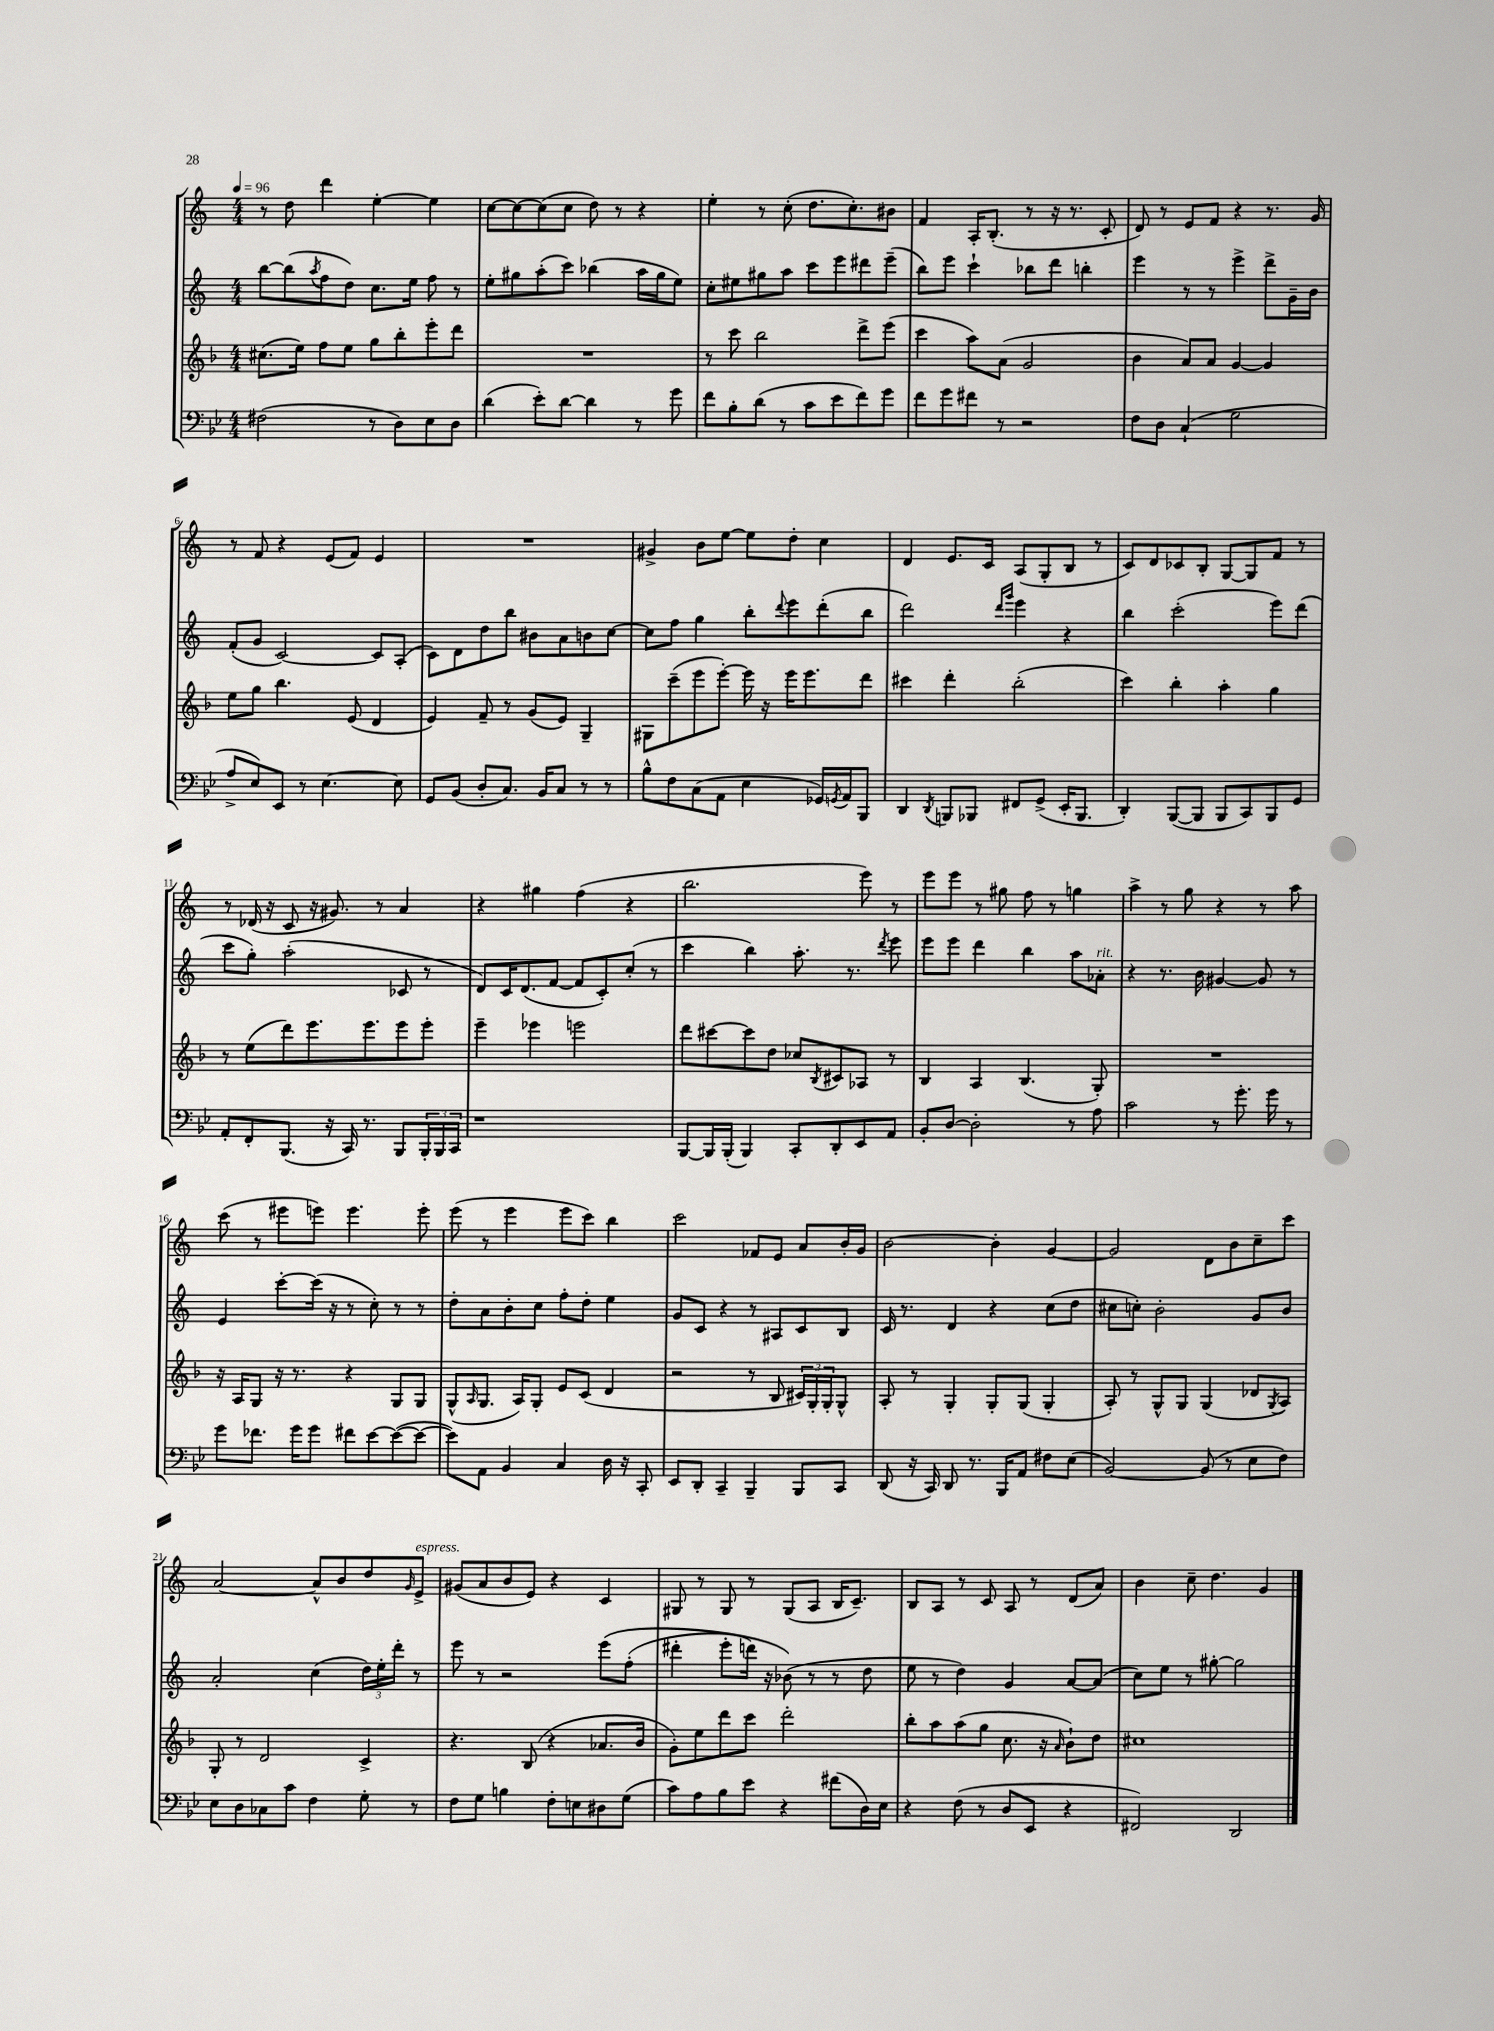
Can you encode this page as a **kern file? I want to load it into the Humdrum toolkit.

**kern	**kern	**kern	**kern
*staff4	*staff3	*staff2	*staff1
*clefF4	*clefG2	*clefG2	*clefG2
*k[b-e-]	*k[b-]	*k[]	*k[]
*M4/4	*M4/4	*M4/4	*M4/4
*MM96	*MM96	*MM96	*MM96
(2F#\	(8.cc#\L	[8bb\L	8r
.	.	(8bb\]	8dd\
.	16ee\Jk)	.	.
.	.	8qaa/	.
.	8ff\L	8ff\	4ddd\
.	8ee\J	8dd\J)	.
8r	8gg\L	8.cc\L	[4ee'\
8D\L)	8bb-'\	.	.
.	.	16ee\Jk	.
8E-\	8eee'\	8ff\	4ee\]
8D\J	8ddd\J	8r	.
=	=	=	=
(4d\	1r	8ee'\L	[8cc\L
.	.	8gg#\	8cc\_
8e-'\L)	.	(8aa'\	(8cc\]
[8d\J	.	8ccc\J)	8cc\J
4d\]	.	(4bb-\	8dd\)
.	.	.	8r
8r	.	16aa\LL	4r
.	.	16gg#\J	.
8g\	.	8ee\J)	.
=	=	=	=
8f\L	8r	8cc'\L	4ee'\
8B-'\	8ccc\	8ee#\	.
(8d\J	2bb-\	8gg#\	8r
8r	.	8aa\J	(8cc'\
8c\L	.	8ccc\L	8.dd\L
8e-\	.	8eee\	.
.	.	.	8.cc'\)
8f\)	8ddd^\L	8ddd#\	.
8g\J	(8eee\J	(8eee~\J	8b#\J
=	=	=	=
8f\L	4ccc\	8bb\L)	4f/
8g\	.	8eee\J	.
8f#\J	8aa\L)	4ccc`\	16A'/LK
.	.	.	(8.B'/J
8r	(8a\J	.	.
2r	2g/	8bb-\L	8r
.	.	8ddd\J	16r
.	.	.	8.r
.	.	4bb'\	.
.	.	.	8c'/
=	=	=	=
8F\L	4b-\	4eee\	8d/)
8D\J	.	.	8r
(4C`/	8a/L)	8r	8e/L
.	8a/J	8r	8f/J
2G\	[4g/	4eee^\	4r
.	4g/]	8ddd^\L	8.r
.	.	16g~\L	.
.	.	16b\JJ	16g/
=	=	=	=
8A^/L	8ee\L	(8f'/L	8r
8E-/)	8gg\J	8g/J	8f/
8EE-/J	4.bb-\	[2c/)	4r
8r	.	.	.
[4.E-\	.	.	(8e/L
.	(8e/	.	8f/J)
.	4d/	8c/]L	4e/
8E-\]	.	(8A'/J	.
=	=	=	=
8GG/L	4e/)	8c\L)	1r
(8BB-/J	.	8d\	.
8D'/L	8f~/	8dd\	.
8.C/J)	8r	8bb\J	.
.	(8g/L	8b#\L	.
16BB-/LK	.	.	.
8C/J	8e/J)	8a\	.
8r	4G~/	8b\	.
8r	.	[8cc\J	.
=	=	=	=
8B-^^\L	8G#\L	8cc\]L	4g#^/
8F\	(8ccc~\	8ff\J	.
(8C\	8eee\	4gg\	8b\L
8AA\J	[8eee'\J)	.	[8ee\J
4E-\	16eee\]	8bb'\L	8ee\]L
.	16r	.	.
.	.	8qqddd/	.
.	16eee\LK	8eee\	8dd'\J
.	8.eee\	.	.
16GG-/LL)	.	(8ddd'\	4cc\
8qGG/	.	.	.
16AA/J	.	.	.
8BBB-/J	8ddd\J	8bb\J	.
=	=	=	=
4DD/	4ccc#\	2ddd\)	4d/
8qDD/	.	.	.
8BBB/L	4ddd'\	.	8.e/L
8BBB-/J	.	.	.
.	.	.	16c/Jk
.	.	16qqddd/LL	.
.	.	16qqggg/JJ	.
8FF#/L	(2bb-'\	4eee\	(8A/L
(8GG^/J	.	.	8G'/
16EE-'/LK	.	4r	8B/J
8.BBB-/J	.	.	.
.	.	.	8r
=	=	=	=
4DD'/)	4ccc\)	4bb\	8c/L)
.	.	.	8d/
([8BBB-/L	4bb-'\	(2ccc'\	8c-/
8BBB-/]J	.	.	8B'/J
8BBB-/L	4aa'\	.	[8G/L
8CC/)	.	.	8G/]
8BBB-/	4gg\	8eee\L)	8f/J
8GG/J	.	(8ddd\J	8r
=	=	=	=
8AA'/L	8r	8ccc\L	8r
8FF'/	(8ee\L	8gg'\J)	(16d-/
.	.	.	16r
(8.BBB-/J	8ddd\)	(2aa'\	8c/
.	8.eee\	.	16r
16r	.	.	8.g#/)
16CC/)	.	.	.
8.r	8.eee\	.	.
.	.	.	8r
8BBB-/L	8eee\	8c-/	4a/
24BBB-'/L	8eee'\J	8r	.
24BBB-/	.	.	.
24CC/JJ	.	.	.
=	=	=	=
1r	4eee~\	8d/L)	4r
.	.	16c/K	.
.	.	(8.d/	.
.	4eee-\	.	4gg#\
.	.	[8f/J	.
.	2eee\	8f/]L	(4ff\
.	.	8c'/)	.
.	.	(8cc'/J	4r
.	.	8r	.
=	=	=	=
[8BBB-/L	8ddd\L	4ccc\	2.bb\
16BBB-/]L	[8ccc#\	.	.
(16BBB-'/JJ	.	.	.
4BBB-/)	8ccc#\]	4bb\)	.
.	8dd\J	.	.
8CC'/L	8cc-/L	8.aa'\	.
.	8qB-/	.	.
8DD'/	8c#/	.	.
.	.	8.r	.
8EE-/	8A-/J	.	8eee\)
.	.	8qddd/	.
8AA/J	8r	8eee\	8r
=	=	=	=
8BB-'/L	4B-/	8eee\L	8eee\L
[8D/J	.	8eee\J	8eee\J
2D'\]	4A/	4ddd\	8r
.	.	.	8gg#\
.	(4.B-/	4bb\	8ff\
.	.	.	8r
8r	.	8aa\L	4gg\
8A\	8G'/)	8a-'\J	.
=	=	=	=
2c\	1r	4r	4aa^\
.	.	8.r	8r
.	.	.	8gg\
.	.	16b\	.
8r	.	[4g#/	4r
8.g'\	.	.	.
.	.	8g#/]	8r
16g\	.	.	.
8r	.	8r	8aa\
=	=	=	=
8g\L	16r	4e/	(8ccc\
.	16A/LK	.	.
8.f-\J	8G/J	.	8r
.	16r	[8ccc'\L	8eee#\L
16g\LK	8.r	.	.
8g\J	.	(16ccc\]Jk	8eee\J)
.	.	16r	.
8f#\L	4r	8r	4.eee\
[8e-\	.	8cc'\)	.
(8e-\_	8G/L	8r	.
8e-\_J	8G/J	8r	8eee'\
=	=	=	=
8e-\]L)	(8G^^/L	8dd'\L	(8eee\
.	16qqA/	.	.
8AA\J	8.G/J	8a\	8r
4BB-/	.	8b'\	4eee\
.	16A/LK)	.	.
.	8G'/J	8cc\J	.
4C/	8e/L	8ff'\L	8eee\L
.	(8c/J	8dd'\J	8ccc\J)
16D\	4d/	4ee\	4bb\
16r	.	.	.
8CC'/	.	.	.
=	=	=	=
8EE-/L	2r	8g/L	2ccc\
8DD'/J	.	8c/J	.
4CC~/	.	4r	.
4BBB-~/	8r	8r	8f-/L
.	8B-/	8A#/L	8e/J
8BBB-/L	24c#/LL)	8c/	8a/L
.	24G'/	.	.
.	24G'/J	.	.
8CC/J	8G^^/J	8B/J	16b'/L
.	.	.	16g/JJ
=	=	=	=
(8DD/	8A'/	16c/	[2b\
.	.	8.r	.
16r	8r	.	.
16CC/)	.	.	.
8DD/	4G'/	4d/	.
8.r	.	.	.
.	8G'/L	4r	4b'\]
16BBB-/LK	.	.	.
8AA/J	(8G/J	.	.
8F#\L	4G'/	(8cc\L	[4g/
(8E-\J	.	8dd\J	.
=	=	=	=
[2BB-/)	8A'/)	8cc#\L	2g/]
.	8r	8cc'\J)	.
.	8G^^/L	2b'\	.
.	8G/J	.	.
(8BB-/]	(4G/	.	8d\L
8r	.	.	8b\
8E-\L	8d-/L	8g/L	8cc~\
.	8qG/	.	.
8F\J)	8A/J)	8b/J	8ccc\J
=	=	=	=
8E-\L	8G'/	2a'/	[2a/
8D\	8r	.	.
8C-\	2d/	.	.
8c\J	.	.	.
4F\	.	(4cc\	8a^^/]L
.	.	.	8b/
8G'\	4c^/	24dd\LL)	8dd/
.	.	24ee'\	.
.	.	24ddd'\JJ	.
.	.	.	16qqg/
8r	.	8r	8e^/J
=	=	=	=
8F\L	4.r	8eee\	(8g#/L
8G\J	.	8r	8a/
4B\	.	2r	8b/
.	(8B-/	.	8e/J)
8F'\L	4r	.	4r
8E\	.	.	.
8D#\	8.a-/L	&(8eee\L	4c/
(8G\J	.	(8ff'\J	.
.	16b-/Jk	.	.
=	=	=	=
8c\L)	8g'\L)	4ddd#'\	8G#/
8A\	8ee\	.	8r
8B-\	8ddd\	8eee'\L	8G#/
8e-\J	8ccc\J	16ddd\Jk)	8r
.	.	16r	.
4r	2ddd'\	(8b-\&)	(8G#/L
.	.	8r	8A/J
(8f#\L	.	8r	16B/LK
.	.	.	8.c~/J)
16D\L)	.	8dd\	.
16E-\JJ	.	.	.
=	=	=	=
4r	8bb-'\L	8ee\	8B/L
.	8aa\	8r	8A/J
(8F\	(8aa\	4dd\)	8r
8r	8gg\J	.	8c/
8D/L	8.cc\	4g/	8A/
8EE-/J	.	.	8r
.	16r	.	.
.	16qqa/	.	.
4r	8b-`\L)	[8a/L	(8d/L
.	8dd\J	(8a/]J	8a/J)
=	=	=	=
2FF#/)	1cc#	8cc\L)	4b\
.	.	8ee\J	.
.	.	8r	8cc~\
.	.	[8gg#'\	4.dd\
2DD/	.	2gg#\]	.
.	.	.	4g/
==	==	==	==
*-	*-	*-	*-
